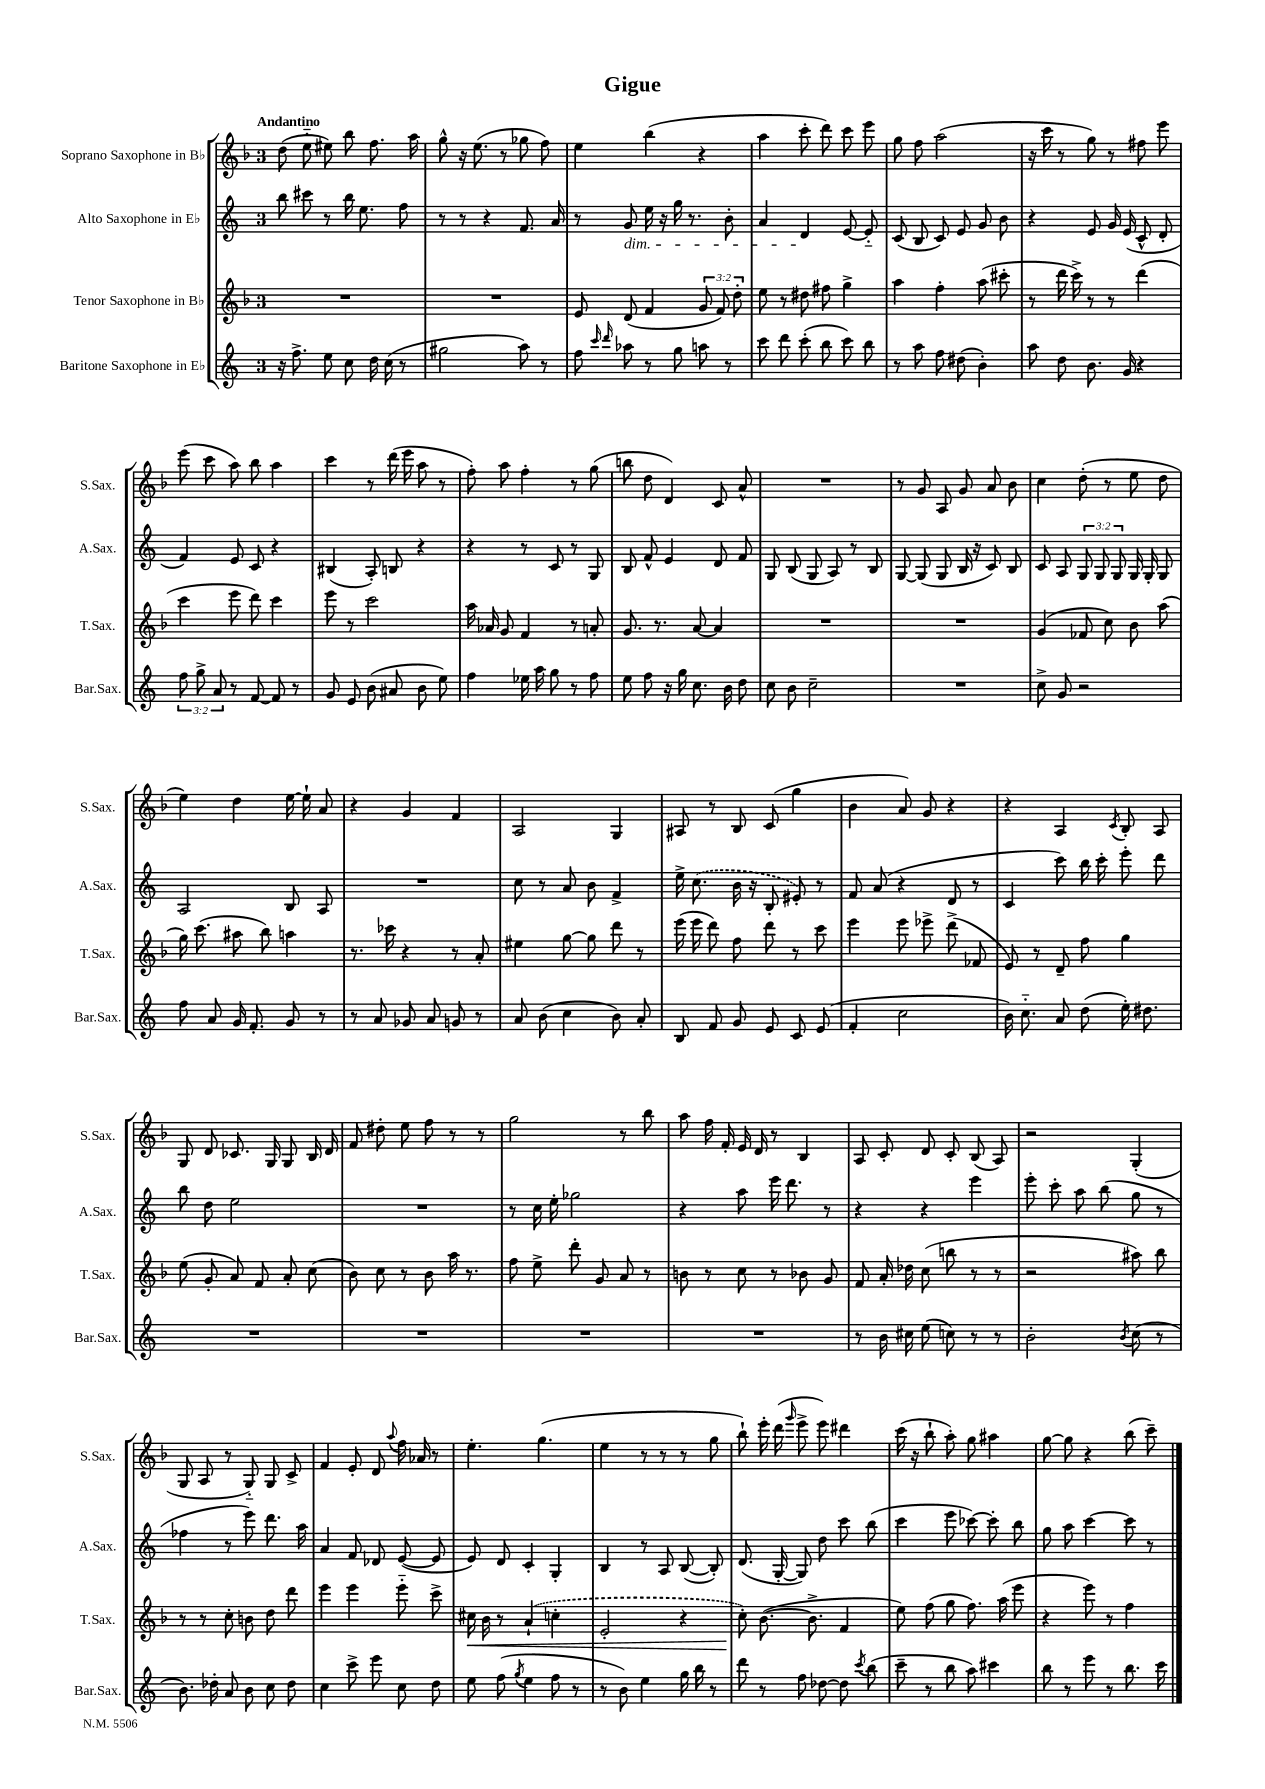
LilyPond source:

\header { title = "Gigue" }
<<
\new StaffGroup <<
\new Staff = "s0" \with { instrumentName = "Soprano Saxophone in Bb" shortInstrumentName = "S.Sax." } {
    \clef treble \key f \major \once \override Staff.TimeSignature.style = #'single-digit \time 3/4 \tempo "Andantino"
    \autoBeamOff d''8( e''8-_ eis''8) bes''8 f''8. a''16 |
    g''8-^ r16 e''8.( r8 ges''8 f''8) |
    e''4 bes''4( r4 |
    a''4 c'''8-. d'''8) c'''8 e'''8 |
    g''8 f''8 a''2( |
    r16 c'''16 r8 g''8) r8 fis''8 e'''8 |
    e'''8( c'''8 a''8) bes''8 a''4 |
    c'''4 r8 d'''16( e'''16 a''8 r8 |
    f''8-.) a''8 f''4-. r8 g''8( |
    b''8 d''8 d'4) c'8 a'8-^ |
    R2. |
    r8 g'8 a8 g'8 a'8 bes'8 |
    c''4 d''8-.( r8 e''8 d''8 |
    e''4) d''4 e''16~ e''16-! a'8 |
    r4 g'4 f'4 |
    a2 g4 |
    ais8 r8 bes8 c'8( g''4 |
    bes'4 a'8) g'8 r4 |
    r4 a4 \acciaccatura { c'8 } bes8-. a8 |
    g8 d'8 ces'8. g16 g8 bes16 d'16 |
    f'8 dis''8-. e''8 f''8 r8 r8 |
    g''2 r8 bes''8 |
    a''8 f''16 f'16-. e'16 d'16 r8 bes4 |
    a8 c'8-. d'8 c'8-. bes8( a8) |
    r2 g4-.( |
    g8 a8 r8 g8-_) g8 c'8-> |
    f'4 e'8-. d'8 \appoggiatura { a''8 } f''16 aes'16 r8 |
    e''4.-. g''4.( |
    e''4 r8 r8 r8 g''8 |
    bes''8-!) e'''16-. d'''16( \grace { g'''16 } e'''8-> e'''8) dis'''4 |
    c'''16( r16 bes''8-! a''8-.) g''8 ais''4 |
    g''8~ g''8 r4 bes''8( c'''8--) \bar "|." |
}
\new Staff = "s1" \with { instrumentName = "Alto Saxophone in Eb" shortInstrumentName = "A.Sax." } {
    \clef treble \key c \major \once \override Staff.TimeSignature.style = #'single-digit \time 3/4 \override Staff.TupletNumber.text = #tuplet-number::calc-fraction-text
    \autoBeamOff b''8 cis'''8 r8 b''16 e''8. f''8 |
    r8 r8 r4 f'8. a'16 |
    r8 g'8\dim e''16 r16 g''16 r8. b'8-. |
    a'4 d'4\! e'8~ e'8-_ |
    c'8( b8 c'8) e'8 g'8 b'8 |
    r4 e'8 g'16 e'16( c'8-^ d'8-. |
    f'4) e'8 c'8 r4 |
    bis4( a8-.) b8 r4 |
    r4 r8 c'8 r8 g8 |
    b8 f'8-^ e'4 d'8 f'8 |
    g8 b8( g8 a8) r8 b8 |
    g8~ g8( g8 b16 r16 c'8) b8 |
    c'8 a8 \tuplet 3/2 { g8 g8 g8 } g16 g16-. g8 |
    a2 b8 a8 |
    R2. |
    c''8 r8 a'8 b'8 f'4-> |
    e''16-> \once \slurDashed c''8.( b'16 r16 b8-. eis'8-.) r8 |
    f'8 a'8( r4 d'8 r8 |
    c'4 c'''8) b''16 c'''16-. e'''8-. d'''8 |
    b''8 d''8 e''2 |
    R2. |
    r8 c''16 e''16-. ges''2 |
    r4 a''8 e'''16 d'''8. r8 |
    r4 r4 e'''4 |
    e'''8-. c'''8-. a''8 b''8( g''8 r8 |
    fes''4 r8 e'''8) d'''8. a''16 |
    a'4 f'8 des'8 e'8~( e'8 |
    e'8) d'8 c'4-. g4-. |
    b4 r8 a8 b8~( b8-.) |
    d'8.( g16~-. g8) d''8 c'''8 b''8( |
    c'''4 e'''8 ces'''8~) ces'''8-. b''8 |
    g''8 a''8 c'''4~ c'''8 r8 \bar "|." |
}
\new Staff = "s2" \with { instrumentName = "Tenor Saxophone in Bb" shortInstrumentName = "T.Sax." } {
    \clef treble \key f \major \once \override Staff.TimeSignature.style = #'single-digit \time 3/4 \override Staff.TupletNumber.text = #tuplet-number::calc-fraction-text
    \autoBeamOff R2. |
    R2. |
    e'8 d'8( f'4 \tuplet 3/2 { g'8 f'8) d''8-. } |
    e''8 r8 dis''8 fis''8 g''4-> |
    a''4 f''4-. a''8( cis'''8-. |
    r8 d'''16 c'''16->) r8 r8 d'''4( |
    c'''4 e'''8 d'''8) c'''4 |
    e'''8 r8 c'''2 |
    a''16 aes'16 g'8 f'4 r8 a'8-. |
    g'8. r8. a'8~ a'4 |
    R2. |
    R2. |
    g'4( fes'8 c''8) bes'8 a''8( |
    g''16) c'''8.( ais''8 bes''8) a''4 |
    r8. ces'''16 r4 r8 a'8-. |
    eis''4 g''8~ g''8 d'''8 r8 |
    e'''16( e'''16 d'''8) f''8 d'''8 r8 c'''8 |
    e'''4 e'''8 ees'''8-> d'''8->( fes'8 |
    e'8) r8 d'8-- f''8 g''4 |
    e''8( g'8-. a'8) f'8 a'8-. c''8( |
    bes'8) c''8 r8 bes'8 a''16 r8. |
    f''8 e''8-> d'''8-. g'8 a'8 r8 |
    b'8 r8 c''8 r8 bes'8 g'8 |
    f'8 a'16-. des''16 c''8( b''8 r8 r8 |
    r2 ais''8) bes''8 |
    r8 r8 c''8-. b'8 d''8 d'''8 |
    e'''4 e'''4 e'''8-_ c'''8-> |
    cis''16\< bes'16 r8 \once \slurDashed a'4-!( c''4-. |
    e'2-. r4 |
    c''8-.\!) bes'8.~( bes'8.-> f'4 |
    e''8) f''8( g''8 f''8.) a''16( e'''8 |
    r4 e'''8) r8 f''4 \bar "|." |
}
\new Staff = "s3" \with { instrumentName = "Baritone Saxophone in Eb" shortInstrumentName = "Bar.Sax." } {
    \clef treble \key c \major \once \override Staff.TimeSignature.style = #'single-digit \time 3/4 \override Staff.TupletNumber.text = #tuplet-number::calc-fraction-text
    \autoBeamOff r16 f''8.-> e''8 c''8 d''16 c''16( r8 |
    gis''2 a''8) r8 |
    f''8 \grace { c'''16 d'''16 } aes''8 r8 g''8 a''8 r8 |
    c'''8 d'''8 c'''8-.( b''8 c'''8) b''8 |
    r8 a''8 f''8 dis''8( b'4-.) |
    a''8 d''8 b'8. g'16 r4 |
    \tuplet 3/2 { f''8 g''8-> a'8 } r8 f'8~ f'8 r8 |
    g'8 e'8 b'8( ais'8 b'8 e''8) |
    f''4 ees''16 a''16 g''8 r8 f''8 |
    e''8 f''8 r16 g''16 c''8. b'16 d''8 |
    c''8 b'8 c''2-- |
    R2. |
    c''8-> g'8 r2 |
    f''8 a'8 g'16 f'8.-. g'8 r8 |
    r8 a'8 ges'8 a'8 g'8 r8 |
    a'8 b'8( c''4 b'8) a'8-. |
    b8 f'8 g'8 e'8 c'8 e'8( |
    f'4-. c''2 |
    b'16) c''8.-_ a'8 d''8( e''16-.) dis''8. |
    R2. |
    R2. |
    R2. |
    R2. |
    r8 b'16 cis''16 e''8( c''8) r8 r8 |
    b'2-. \acciaccatura { b'8 } c''8( r8 |
    b'8.) des''16-. a'8 b'8 c''8 des''8 |
    c''4 c'''8-> e'''8 c''8 d''8 |
    e''8 f''8( \acciaccatura { g''8 } e''4 f''8 r8 |
    r8 b'8) e''4 g''16 b''16 r8 |
    d'''8 r8 f''8 des''8~ des''8 \acciaccatura { c'''8 } b''8( |
    c'''8-- r8 b''8 a''8) cis'''4 |
    b''8 r8 e'''8 r8 b''8. c'''16 \bar "|." |
}
>>
>>
\layout { \context { \Score \remove "Bar_number_engraver" } }
